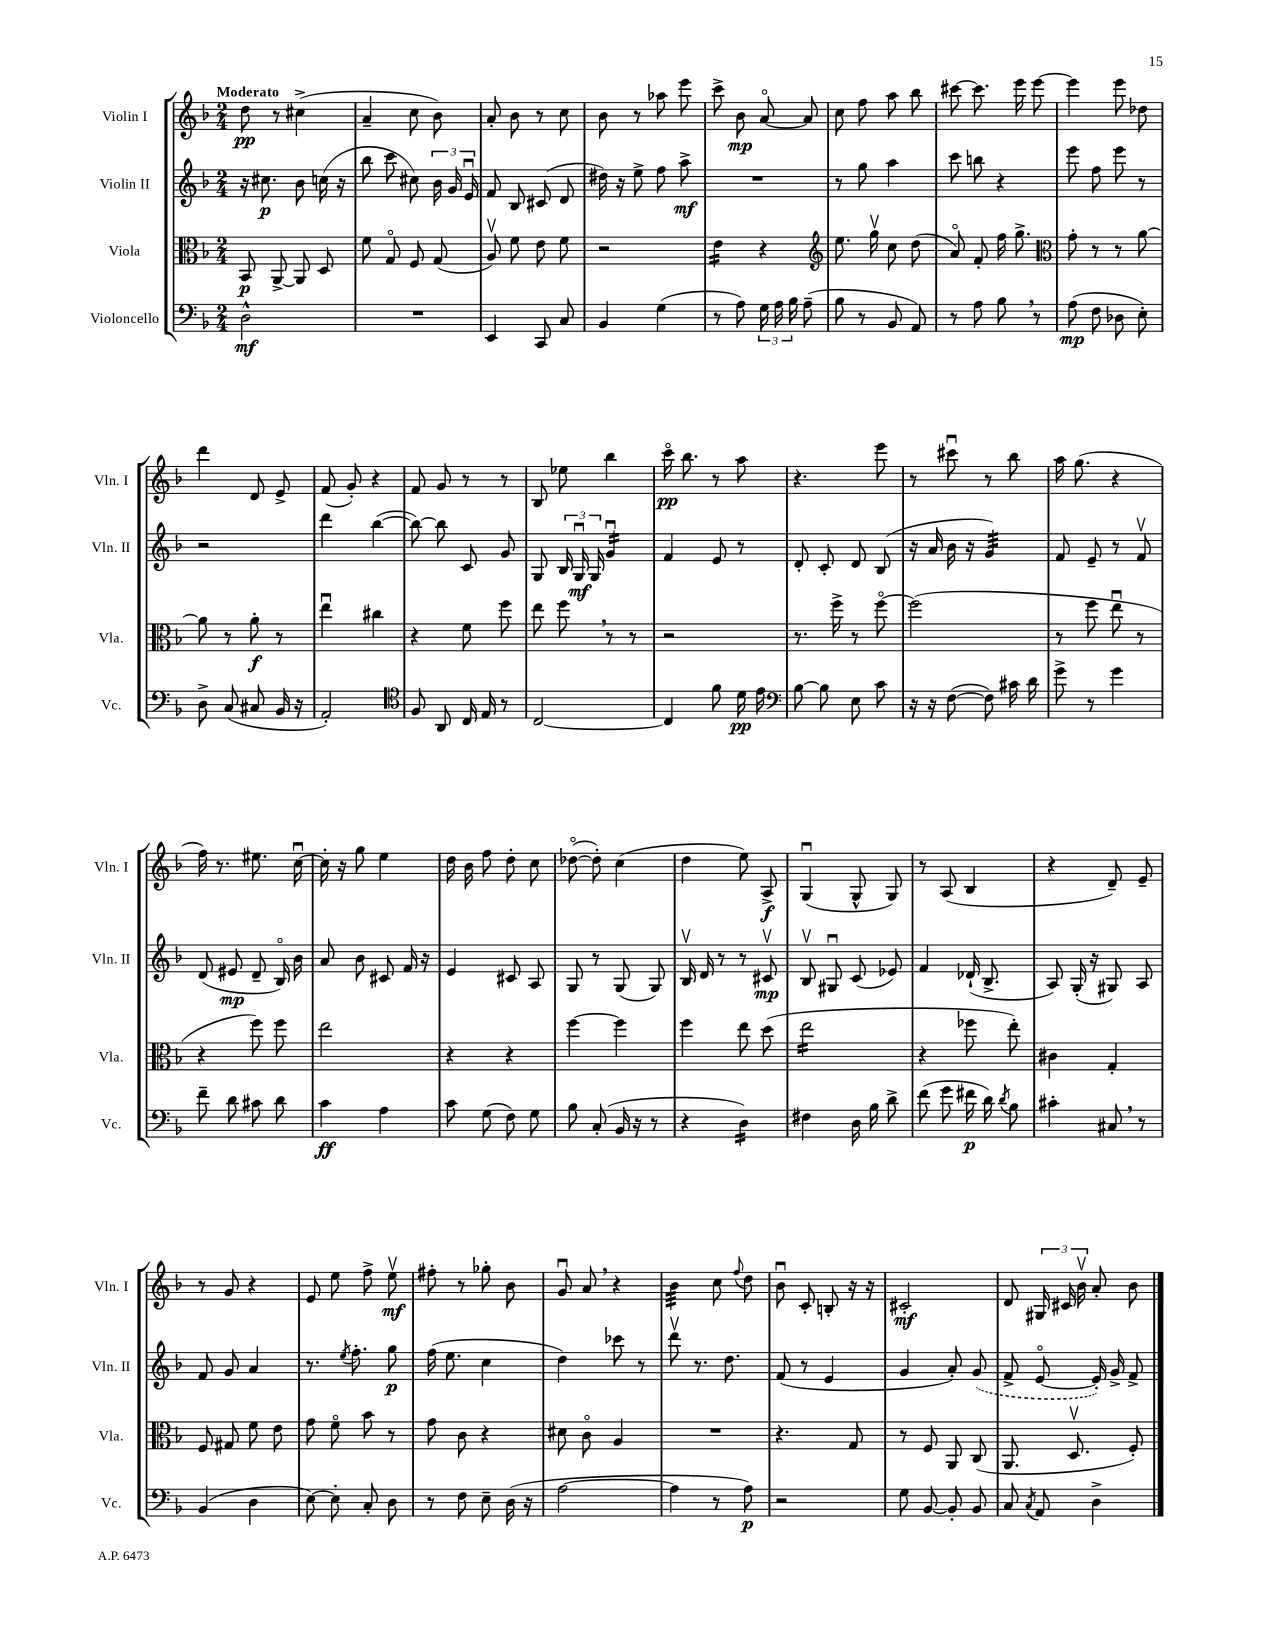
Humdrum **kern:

**kern	**kern	**kern	**kern
*staff4	*staff3	*staff2	*staff1
*clefF4	*clefC3	*clefG2	*clefG2
*k[b-]	*k[b-]	*k[b-]	*k[b-]
*M2/4	*M2/4	*M2/4	*M2/4
2D^^	8BB-	16r	8dd
.	.	8.cc#	.
.	[8AA^	.	8r
.	8AA]	8b-	(4cc#^
.	8D	(16cc	.
.	.	16r	.
=	=	=	=
2r	8f	8bb-	4a~
.	8Go	8ccc	.
.	8F	8cc#)	8cc
.	(8G	24b-	8b-)
.	.	24g	.
.	.	24eu	.
=	=	=	=
4EE	8Av)	8f	8a'
.	8f	8B-	8b-
8CC	8e	(8c#	8r
8C	8f	8d	8cc
=	=	=	=
4BB-	2r	16dd#)	8b-
.	.	16r	.
.	.	8ee^	8r
(4G	.	8ff	8aa-
.	.	8aa^	8eee
=	=	=	=
8r	4e	2r	8ccc^
8A)	.	.	8b-
24G	4r	.	[8ao
24A	.	.	.
24B-	.	.	.
(8A~	.	.	8a]
=	=	=	=
*	*clefG2	*	*
8B-	8.ee	8r	8cc
8r	.	8gg	8ff
.	16ggv	.	.
8BB-	8cc	4aa	8aa
8AA)	(8dd	.	8bb-
=	=	=	=
8r	8ao)	8ccc	[8ccc#
8A	8f'	8bb	8.ccc#]
8B-	16ff	4r	.
.	8.gg^	.	16eee
8r	.	.	[8eee
=	=	=	=
*	*clefC3	*	*
(8A	8g'	8eee	4eee]
8F	8r	8ff	.
8D-	8r	8eee	8eee
8E')	[8a	8r	8dd-
=	=	=	=
8D^	8a]	2r	4ddd
(8C	8r	.	.
8C#	8a'	.	8d
16BB-	8r	.	8e^
16r	.	.	.
=	=	=	=
2AA')	4eeu	4ddd	(8f
.	.	.	8g')
.	4cc#	([4bb-	4r
=	=	=	=
*clefC4	*	*	*
8F	4r	8bb-_)	8f
8AA	.	8bb-]	8g
16C	8f	8c	8r
16E	.	.	.
8r	8ff	8g	8r
=	=	=	=
[2C	8ee	8G	8B-
.	8ff	24B-	8ee-
.	.	24Gu	.
.	.	24G	.
.	8r	4gu	4bb-
.	8r	.	.
=	=	=	=
4C]	2r	4f	16ccco
.	.	.	8.bb-
8f	.	8e	8r
16d	.	8r	8aa
16e	.	.	.
=	=	=	=
*clefF4	*	*	*
[8B-	8.r	8d'	4.r
8B-]	.	8c'	.
.	16ff^	.	.
8E	8r	8d	.
8c	[8ffo	(8B-	8eee
=	=	=	=
16r	(2ff]	16r	8r
16r	.	16a	.
([8F	.	16b-	8ccc#u
.	.	16r	.
8F])	.	4g)	8r
16c#	.	.	8bb-
16d	.	.	.
=	=	=	=
8g^	8r	8f	16aa
.	.	.	(8.gg
8r	8ff	8e~	.
4g	8eeu	8r	4r
.	8r	8fv	.
=	=	=	=
8f~	4r	(8d	16ff)
.	.	.	8.r
8d	.	8e#	.
8c#	8ff)	8d~	8.ee#
8d	8ff	16B-o)	.
.	.	16b-	[16ccu
=	=	=	=
4c	2ee	8a	16cc']
.	.	.	16r
.	.	8b-	8gg
4A	.	8c#	4ee
.	.	16f	.
.	.	16r	.
=	=	=	=
8c	4r	4e	16dd
.	.	.	16b-
(8G	.	.	8ff
8F)	4r	8c#	8dd'
8G	.	8A	8cc
=	=	=	=
8B-	[4ff	8G	([8dd-o
(8C'	.	8r	8dd-'])
16BB-	4ff]	(8G	(4cc
16r	.	.	.
8r	.	8G)	.
=	=	=	=
4r	4ff	16B-v	4dd
.	.	16d	.
.	.	8r	.
4D)	8ee	8r	8ee)
.	(8dd	8c#v	8A^
=	=	=	=
4F#	2ee	8B-v	(4Gu
.	.	8G#u	.
16D	.	(8c	8G^^
16B-	.	.	.
8d^	.	8e-)	8G)
=	=	=	=
(8f	4r	4f	8r
8g	.	.	(8A
16f#	8ff-	(16d-`	4B-
16d)	.	8.B-^	.
8qd	.	.	.
8B-	8ee')	.	.
=	=	=	=
4c#'	4c#	8A)	4r
.	.	(16G'	.
.	.	16r	.
8C#	4G'	8G#)	8d~)
8r	.	8A	8e~
=	=	=	=
(4BB-	8F	8f	8r
.	8G#	8g	8g
4D	8f	4a	4r
.	8e	.	.
=	=	=	=
[8E)	8g	8.r	8e
8E']	8fo	.	8ee
.	.	8qee	.
.	.	8.ff'	.
8C'	8b-	.	8ff^
8D	8r	8gg	8eev
=	=	=	=
8r	8g	(16ff	8ff#'
.	.	8.ee	.
8F	8c	.	8r
8E~	4r	4cc	8gg-'
(16D	.	.	8b-
16r	.	.	.
=	=	=	=
[2A	8d#	4dd)	8gu
.	8co	.	8a
.	4A	8ccc-	4r
.	.	8r	.
=	=	=	=
4A]	2r	8dddv	4b-
.	.	8.r	.
8r	.	.	8cc
.	.	8.dd	.
.	.	.	8qqff
8A)	.	.	8dd
=	=	=	=
2r	4.r	(8f	8b-u
.	.	8r	8c'
.	.	4e	8B'
.	8G	.	16r
.	.	.	16r
=	=	=	=
8G	8r	4g	2c#'
[8BB-	8F	.	.
8BB-']	8AA	8a')	.
8BB-	(8C	(8g	.
=	=	=	=
8C	8.AA	8f^	8d
8qC	.	.	.
8AA	.	[8eo	24G#
.	.	.	24c#
.	8.Dv	.	.
.	.	.	24b-v
4D^	.	16e'])	8a'
.	.	16g^	.
.	8F')	8f^	8b-
==	==	==	==
*-	*-	*-	*-
